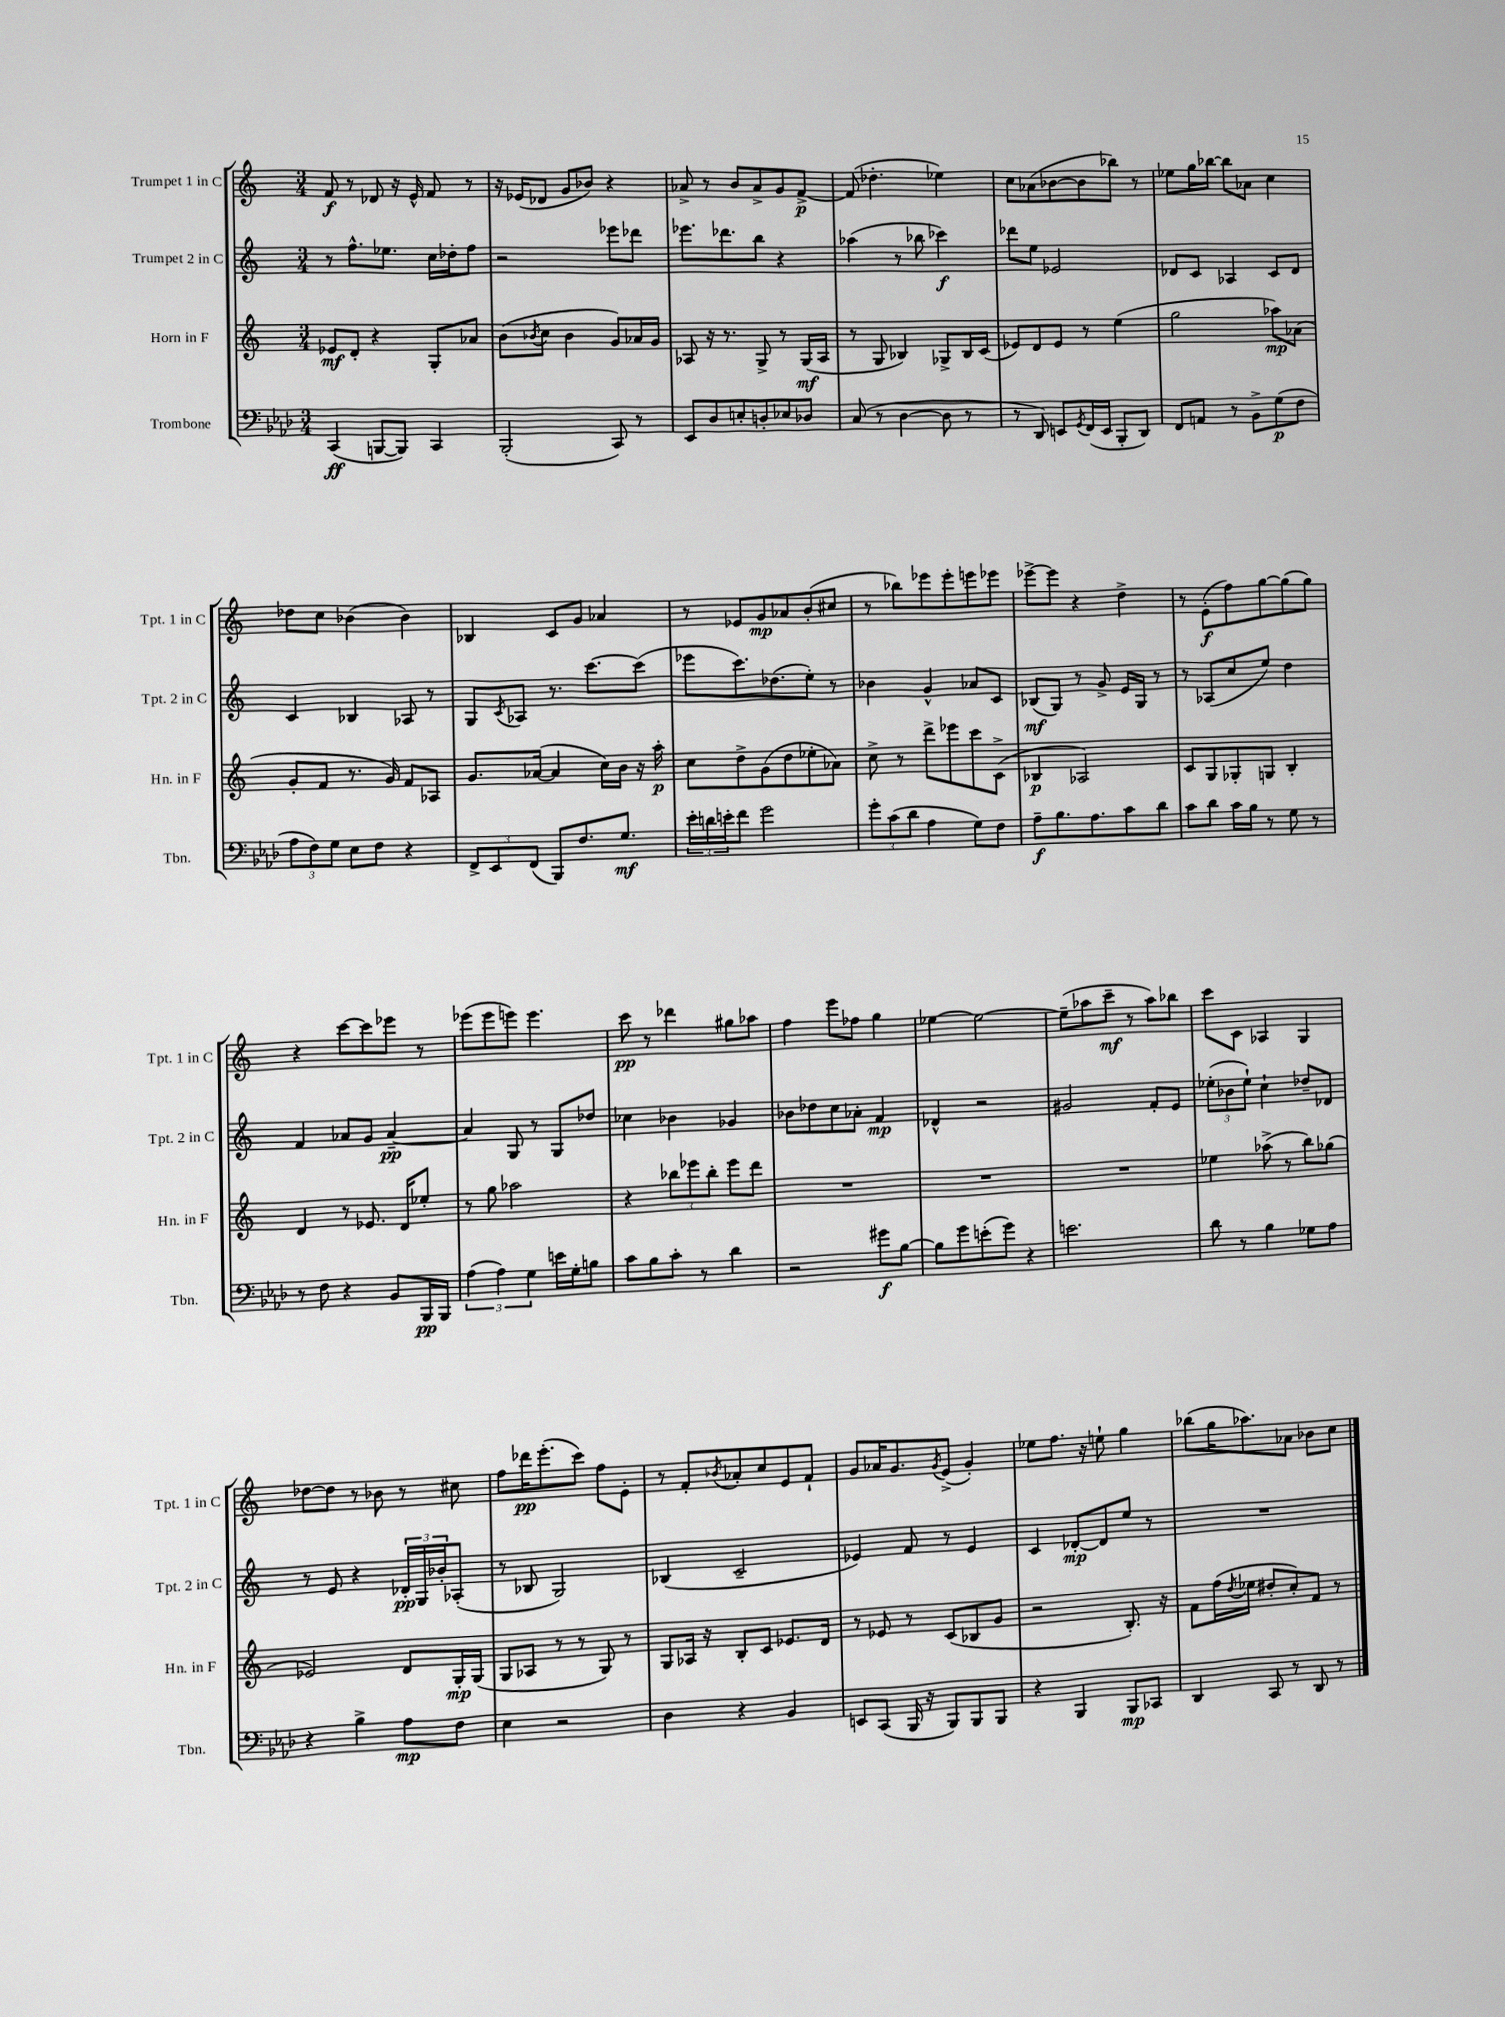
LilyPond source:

<<
\new StaffGroup <<
\new Staff = "s0" \with { instrumentName = "Trumpet 1 in C" shortInstrumentName = "Tpt. 1 in C" } {
    \clef treble \key c \major \numericTimeSignature \time 3/4
    f'8\f r8 des'8 r16 e'16-^ f'8 r8 |
    r16 ees'16( des'8 g'8 bes'8) r4 |
    aes'8-> r8 b'8 aes'8-> g'8 f'8~->\p |
    f'8( des''4.-. ees''4) |
    c''8 aes'8( bes'8~ bes'8 bes''8) r8 |
    ees''8 g''16 bes''16~ bes''8 aes'8 c''4 |
    des''8 c''8 bes'4( bes'4) |
    bes4 c'8 g'8 aes'4 |
    r8 ees'8 g'8\mp aes'8 b'8-.( cis''8 |
    r8 bes''8) ees'''8 ees'''8-. e'''8 ees'''8 |
    ees'''8~-> ees'''8 r4 d''4-> |
    r8 e'8-.\f( f''8) g''8~ g''8( g''8) |
    r4 c'''8~ c'''8 ees'''8 r8 |
    ees'''8( ees'''8 e'''8) e'''4. |
    c'''8\pp r8 des'''4 gis''8 aes''8 |
    f''4 e'''8 fes''8 g''4 |
    ees''4~ ees''2~ |
    ees''8--( aes''8 c'''8--\mf r8 aes''8) bes''8 |
    c'''8 c'8 aes4 g4 |
    des''8~ des''8 r8 bes'8 r8 cis''8 |
    f''8 des'''16\pp e'''8.-.( c'''8) f''8 e'8-. |
    r8 f'8-. \acciaccatura { bes'8 } aes'8-. c''8 e'8 f'8-! |
    g'8 aes'16 g'8. \acciaccatura { g'8 } e'8->( g'4-.) |
    ees''8 f''8. r16 e''8-! g''4 |
    bes''8( g''16 aes''8.) aes'8 bes'8 c''8 \bar "|." |
}
\new Staff = "s1" \with { instrumentName = "Trumpet 2 in C" shortInstrumentName = "Tpt. 2 in C" } {
    \clef treble \key c \major \numericTimeSignature \time 3/4
    r8 f''8.-^ ees''8. c''16 des''16-. f''8 |
    r2 ees'''8 des'''8 |
    ees'''8. des'''8. b''8 r4 |
    aes''4( r8 bes''8 ces'''4\f) |
    des'''8 e''8 ees'2 |
    des'8 c'8 aes4 c'8 des'8 |
    c'4 bes4 aes8 r8 |
    g8 \acciaccatura { c'8 } aes8 r8. c'''8.~ c'''8( |
    ees'''8 c'''8.) des''8.( e''8-.) r8 |
    bes'4 g'4-^ aes'8 c'8 |
    bes8\mf( g8) r8 g'8-> e'16 g16 r8 |
    r8 aes8( c''8 e''8) d''4 |
    f'4 aes'8 g'8 aes'4~--\pp |
    aes'4 g8 r8 g8 des''8 |
    ces''4 bes'4 ges'4 |
    bes'8 des''8 c''8 aes'8-. f'4\mp |
    des'4-^ r2 |
    gis'2 f'8-. e'8 |
    \tuplet 3/2 { ees''8-.( bes'8 ees''8-!) } c''4-! des''8-- des'8 |
    r8 e'8 r4 \tuplet 3/2 { des'16-.\pp g16 bes'16-. } aes8-.( |
    r8 bes8 g2) |
    bes4( c'2-- |
    ees'4) f'8 r8 ees'4 |
    c'4 des'8~-.\mp des'8 e''8 r8 |
    R2. \bar "|." |
}
\new Staff = "s2" \with { instrumentName = "Horn in F" shortInstrumentName = "Hn. in F" } {
    \clef treble \key c \major \numericTimeSignature \time 3/4
    ees'8\mf d'8-. r4 g8-. aes'8 |
    b'8( \acciaccatura { bes'8 } c''8 bes'4 g'8) aes'16 g'16 |
    aes8 r16 r8. g8-> r8 g16\mf( aes16 |
    r8 g8 bes4) ges8-> bes16 c'16( |
    ees'8) d'8 ees'8 r8 e''4( |
    g''2 aes''8\mp) aes'8( |
    g'8-. f'8 r8. g'16) f'8 aes8 |
    g'8. aes'16~( aes'4 c''16) b'16 r16 a''16-.\p |
    c''8 d''8-> g'8( d''8 ees''8-. aes'8) |
    c''8-> r8 d'''8-> ees'''8 c'''8 c'8->( |
    bes4\p aes2) |
    c'8 g8 ges8-. g8 b4-. |
    d'4 r8 ees'8. d'16 ees''8-. |
    r8 g''8 aes''2 |
    r4 \tuplet 3/2 { bes''8 ees'''8 bes''8-. } ees'''8 d'''8 |
    R2. |
    R2. |
    R2. |
    ees''4 aes''8->( r8 b''8) ges''8( |
    ees'2) d'8 g16-.\mp g16( |
    g8 aes8 r8 r8 g8) r8 |
    g8 aes16 r16 b8-. c'8 ees'8. d'16 |
    r8 ees'8 r8 c'8( bes8 g'8 |
    r2 b8.-.) r16 |
    f'8 f''16( \acciaccatura { d''8 } ees''16 dis''8-. c''8-.) f'8 r8 \bar "|." |
}
\new Staff = "s3" \with { instrumentName = "Trombone" shortInstrumentName = "Tbn." } {
    \clef bass \key aes \major \numericTimeSignature \time 3/4
    c,4\ff( b,,8~ b,,8) c,4 |
    bes,,2-.( c,8) r8 |
    ees,8 des8 e8-. d8-. ees8 des8 |
    c8( r8 des4~ des8 r8 |
    r8 des,8) e,8 \acciaccatura { g,8 } f,16( e,16 bes,,8-. des,8) |
    f,8 a,8 r8 bes,8-> g8\p( f8 |
    \tuplet 3/2 { aes8 f8) g8 } ees8 f8 r4 |
    \tuplet 3/2 { f,8-> ees,8 f,8( } bes,,8) f8. g8.\mf |
    \tuplet 3/2 { ees'16-. d'16 e'16-. } f'8 g'2 |
    \tuplet 3/2 { g'8-. c'8( des'8 } aes4 g8) f8 |
    aes8--\f bes8. aes8. c'8 des'8 |
    c'8 des'8 c'16 bes16 r8 g8 r8 |
    r8 f8 r4 bes,8 bes,,16\pp bes,,16 |
    \tuplet 3/2 { aes4( aes4) g4 } e'16 g16-. b8 |
    c'8 bes8 c'8-. r8 des'4 |
    r2 gis'8\f bes8~ |
    bes8 g'8 e'8-.( g'8) r4 |
    e'2. |
    des'8 r8 bes4 ges8 aes8 |
    r4 bes4-> aes8\mp f8 |
    ees4 r2 |
    des4 r4 bes,4 |
    e,8 c,8( bes,,16 r16 bes,,8) bes,,8 bes,,8 |
    r4 bes,,4 bes,,8\mp ces,8 |
    des,4 c,8 r8 des,8 r8 \bar "|." |
}
>>
>>
\layout { \context { \Score \remove "Bar_number_engraver" } }
